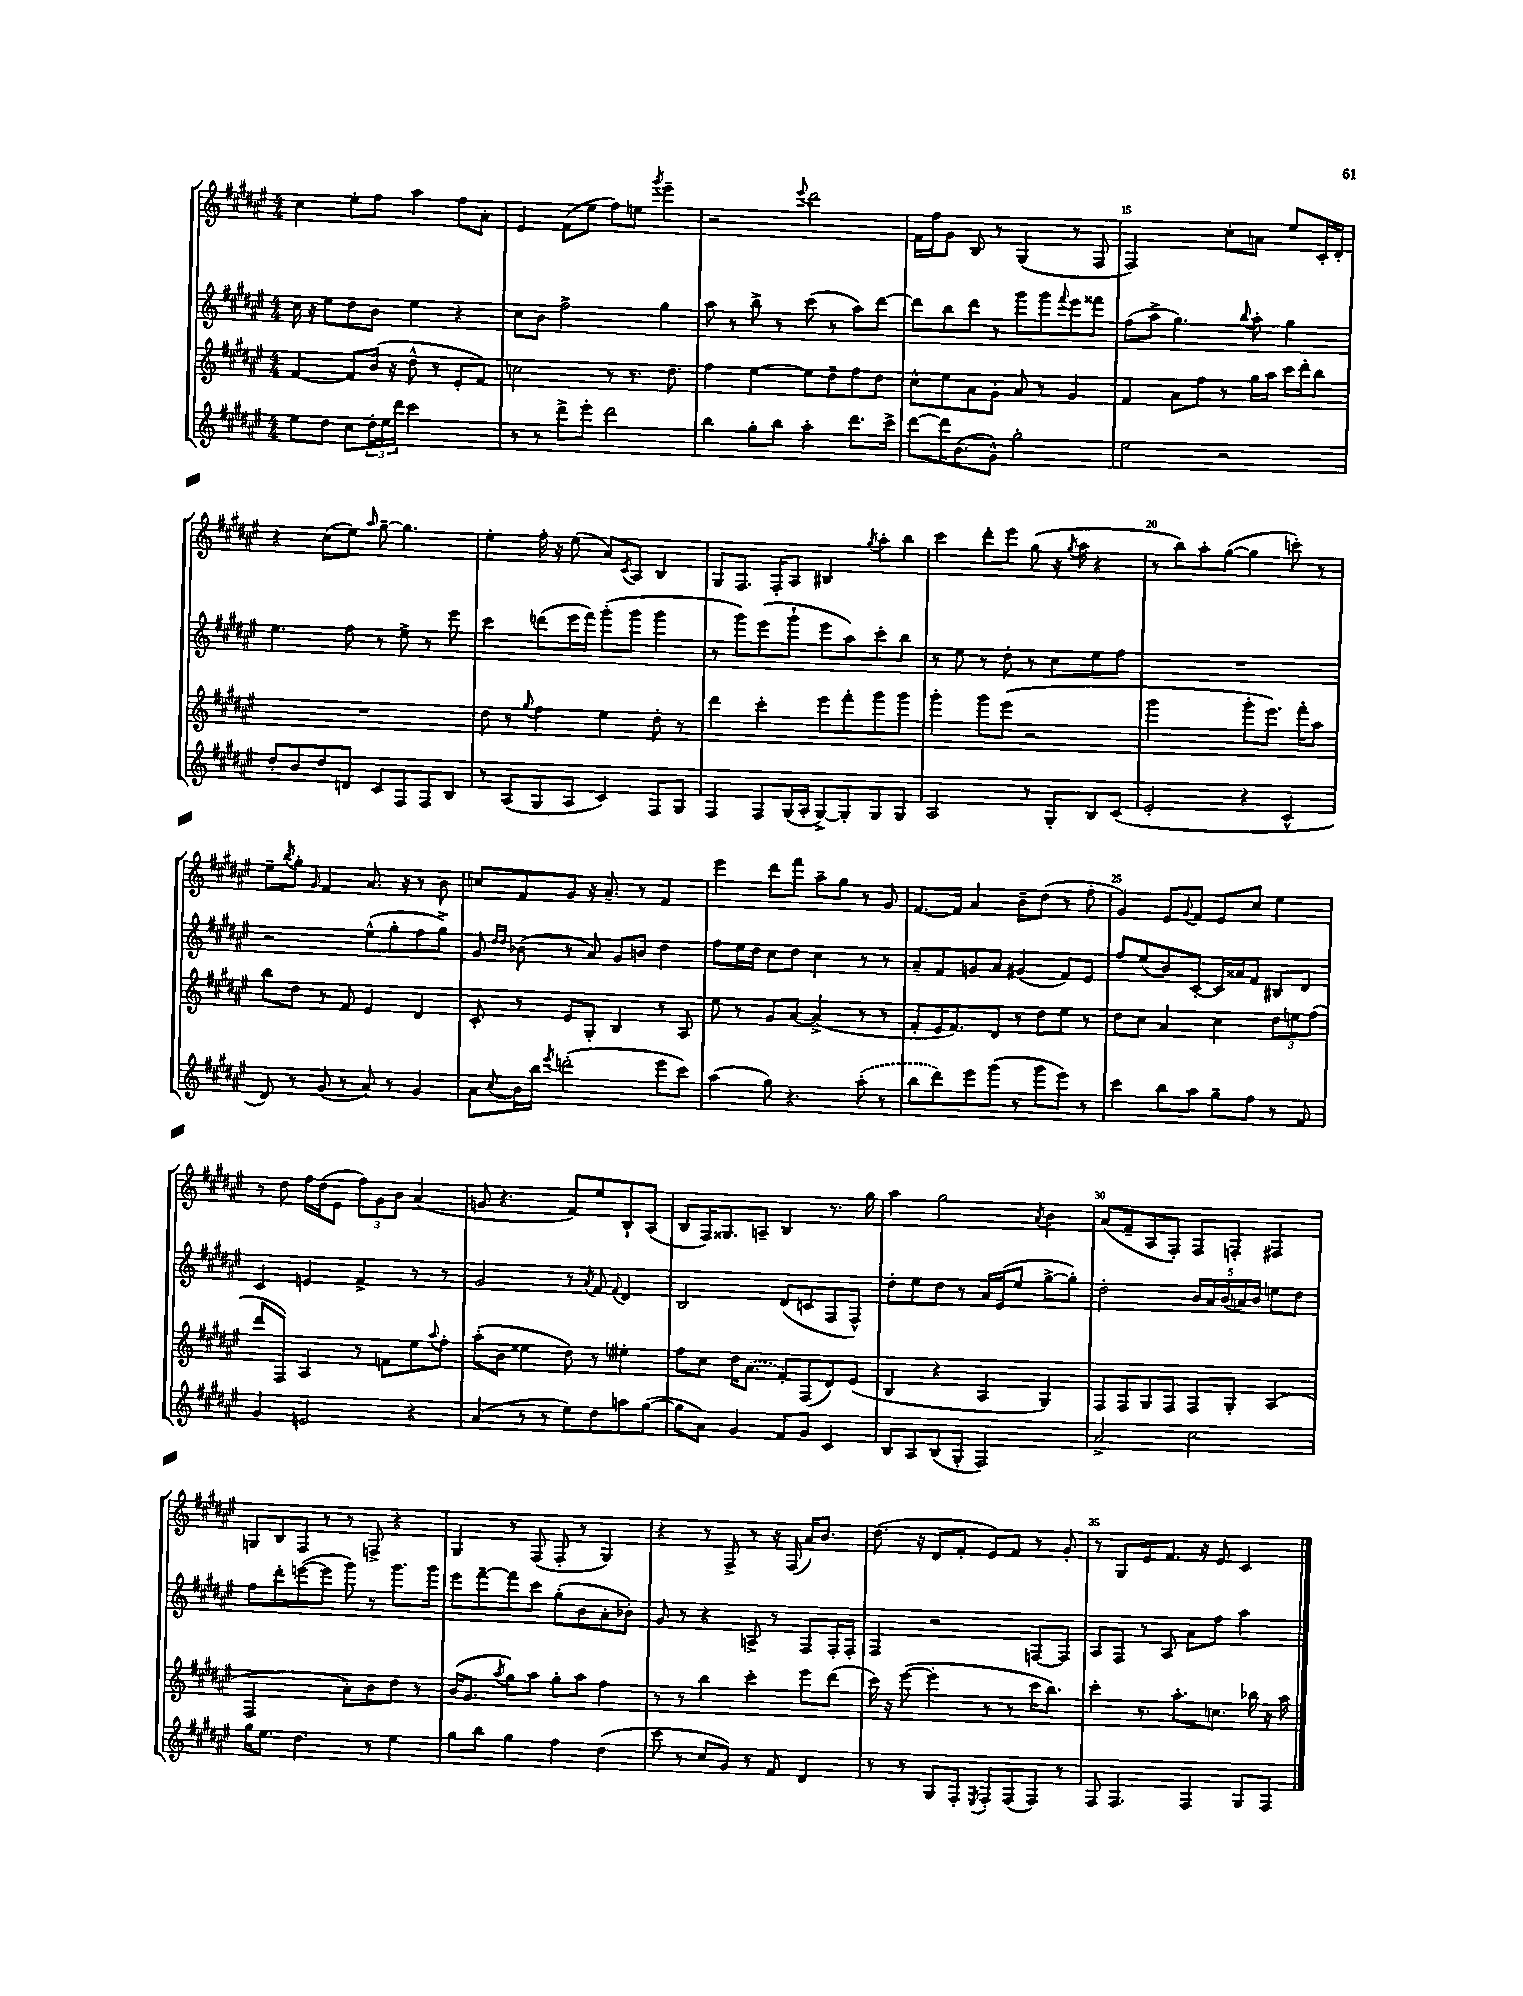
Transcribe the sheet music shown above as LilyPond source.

<<
\new StaffGroup <<
\new Staff = "s0" {
    \clef treble \key fis \major \numericTimeSignature \time 4/4
    cis''4 eis''8-. fis''8 ais''4 fis''8 ais'8-. |
    eis'4 fis'8( eis''8 fis''8) e''8 \acciaccatura { gis'''8 } eis'''4-- |
    r2 \appoggiatura { eis'''8 } dis'''2 |
    fis'16 fis''16 gis'8 b8 r8 gis4( r8 fis8 |
    fis2) cis''8-. a'8 eis''8 cis'16-. dis'16-. |
    r4 cis''8( eis''8) \grace { ais''16 } gis''8~-- gis''4. |
    eis''4-. fis''16-. r16 eis''8( ais'8) \acciaccatura { cis'8 } ais8 b4 |
    gis8 fis8. fis16-. ais8 bis4 \acciaccatura { gis''8 } ais''8-. b''8 |
    cis'''4 dis'''8-. eis'''8 gis''8( r16 \acciaccatura { gis''8 } ais''16 r4 |
    r8 b''8) ais''8-. gis''8~( gis''4 c'''8-.) r8 |
    eis''8-- \acciaccatura { b''8 } gis''8-. \grace { gis'16 } fis'4 ais'8. r16 r8 b'8 |
    c''8 fis'8 gis'8 r16 ais'8.-- r8 fis'4 |
    eis'''4 dis'''8 fis'''8 ais''8-- gis''8 r8 gis'8 |
    fis'8.~ fis'16 ais'4 b'8-- dis''8( r8 fis''8-. |
    gis'4) eis'8 \appoggiatura { gis'8 } fis'8 eis'8 cis''8 eis''4 |
    r8 dis''8 fis''16 dis''16( eis'8 \tuplet 3/2 { fis''8) gis'8 b'8 } ais'4( |
    g'8 r4. fis'8) eis''8 b8-! ais8( |
    b8 fis16) gisis8. a8-- b4 r8. gis''16 |
    ais''4 gis''2 \acciaccatura { ais'8 } b'4 |
    ais'8( fis'8-- ais8 fis8-.) fis8 f8-. fis4 |
    g8 b8 fis8 r8 r8 f8-> r4 |
    gis4 r8 fis8( fis8-. r8 gis4) |
    r4 r8 fis8-> r8 r16 fis16( ais'16) b'8. |
    dis''8.( r16 dis'8 fis'8-. eis'8) fis'8 r8 gis'8-. |
    r8 gis8 eis'8 fis'8. r16 eis'8 cis'4 \bar "|." |
}
\new Staff = "s1" {
    \clef treble \key fis \major \numericTimeSignature \time 4/4
    cis''16 r16 eis''8 dis''8 b'8 eis''4 r4 |
    cis''8 b'8 fis''2-> gis''4 |
    ais''8 r8 b''8-> r8 cis'''8( r8 ais''8) dis'''8~ |
    dis'''8 b''8 dis'''8 r8 gis'''8 gis'''8 \appoggiatura { fis'''8 } eis'''8 fisis'''8 |
    fis''8( ais''8-> gis''4.) \appoggiatura { b''8 } ais''8-. gis''4 |
    eis''4. fis''8 r8 eis''8-> r8 eis'''8 |
    cis'''4 d'''8( eis'''16 fis'''16) gis'''8-.( gis'''8 gis'''4 |
    r8 gis'''8) eis'''8( gis'''8-! eis'''8 ais''8) cis'''8-. b''8 |
    r8 eis''8 r8 dis''8-. r8 cis''8 eis''8 fis''8 |
    R1 |
    r2 eis''8-^( gis''8-. fis''8 gis''8->) |
    gis'8 \grace { dis''16 dis''16 } bes'8( r8 ais'8) gis'8 b'8 dis''4 |
    fis''8 eis''16 dis''16 cis''8 dis''8 cis''4 r8 r8 |
    ais'8-- fis'8 g'8 ais'8 gis'4( fis'8) eis'8 |
    fis''8 eis''8( b'8) cis'8~-. cis'16 aisis'16 fis'8 bis8 dis'8 |
    cis'4 e'4 fis'4-> r8 r8 |
    gis'2 r8 \acciaccatura { ais'8 } fis'8 \appoggiatura { fis'8 } dis'4 |
    b2 dis'8( c'8 fis8 fis8-^) |
    dis''8-. eis''8 dis''8 r8 ais'16 eis'16( eis''8 gis''8~-> gis''8-.) |
    dis''2-. \tuplet 5/4 { b'16 ais'16 b'16( a'16) b'16 } e''8 dis''8 |
    fis''8 dis'''8-. e'''8~( e'''8 gis'''8) r8 gis'''8. gis'''16 |
    eis'''8 fis'''8~-- fis'''8 cis'''8 gis''8-.( b'8 ais'8-. bes'8-.) |
    gis'8 r8 r4 a8-> r8 fis8 fis16-. fis16-. |
    fis4 r2 f8~ f8 |
    ais8 fis8 r8 ais8 ais'8 fis''8 ais''4 \bar "|." |
}
\new Staff = "s2" {
    \clef treble \key fis \major \numericTimeSignature \time 4/4
    fis'4~ fis'8 b'16( r16 dis''8-^ r8 eis'8-. fis'8) |
    c''2 r8 r8. dis''8. |
    fis''4 eis''4~ eis''8 dis''8-- fis''8 dis''8 |
    cis''8-^ eis''8 ais'8 gis'8-. ais'8 r8 gis'4 |
    fis'4 ais'8 fis''8 r8 gis''16 ais''16 cis'''16 dis'''16-. b''8 |
    R1 |
    dis''8 r8 \appoggiatura { gis''8 } fis''4 eis''4 dis''8-. r8 |
    dis'''4 cis'''4-. eis'''8 fis'''8-. gis'''8 gis'''8 |
    gis'''4-. gis'''8 eis'''8( r2 |
    gis'''2 gis'''8-. eis'''8.) fis'''16-. ais''8 |
    b''8 dis''8 r8 fis'8 eis'4 dis'4 |
    cis'8-. r8 eis'8 gis8-. b4 r8 ais8 |
    eis''8 r8 gis'8 ais'8~ ais'4->( r8 r8 |
    fis'8-. eis'16 fis'8.) dis'8 r8 dis''8 eis''8 r8 |
    dis''8 cis''8 ais'4 cis''4 \tuplet 3/2 { dis''8 e''8 fis''8( } |
    dis'''8 fis8) ais4 r8 f'8 eis''8 \appoggiatura { ais''8 } fis''8-. |
    ais''8-.( b'8 eisis''4 dis''8) r8 eis''4-. |
    fis''8 cis''8 dis''16 \once \slurDashed ais'8.( fis'8-.) fis8( dis'8) eis'8( |
    b4 r4 ais4 gis4) |
    fis8 fis8 gis8 fis8 fis8 gis8-. ais4( |
    fis2 ais'8-.) b'8 dis''8 r8 |
    b'16( gis'8. \acciaccatura { ais''8 } gis''8) ais''8 gis''8-. ais''8 fis''4 |
    r8 r8 b''4 cis'''4-. eis'''8 dis'''8( |
    cis'''16) r16 eis'''8~( eis'''4-. r8 r8 cis'''16 b''8.) |
    cis'''4-. r8. ais''8.-. c''8. bes''16 r16 ais''16 \bar "|." |
}
\new Staff = "s3" {
    \clef treble \key fis \major \numericTimeSignature \time 4/4
    eis''8 dis''8 cis''8 \tuplet 3/2 { dis''16-. eis''16 dis'''16 } cis'''2 |
    r8 r8 dis'''8-> eis'''8-. dis'''2 |
    b''4 gis''8-. b''8 ais''4-. dis'''8. cis'''16-> |
    dis'''8~ dis'''16 b'8.( gis'8-^) gis''2-. |
    eis''2 r2 |
    dis''8-. b'8 dis''8 d'8 cis'8 fis8 fis8 b8 |
    r8 ais8( gis8 ais8 cis'4) fis8 gis8 |
    fis4 fis8 gis16( ais16-. gis8~->) gis8-. gis8 gis8 |
    ais2 r8 gis8-. b8 cis'8( |
    eis'2-. r4 cis'4-^ |
    dis'8) r8 gis'8( r8 ais'8) r8 gis'4 |
    ais'8 \appoggiatura { cis''8 } b'16 b''16 \acciaccatura { eis'''8 } d'''2-.( eis'''8 cis'''8) |
    ais''4( gis''8) r4. \once \slurDashed ais''8-.( r8 |
    b''8 dis'''8) eis'''8 gis'''8( r8 gis'''8 eis'''8) r8 |
    cis'''4 b''8 ais''8 gis''8-- fis''8 r8 fis'8 |
    gis'4 e'2 r4 |
    ais'4( r8 r8 eis''8) dis''8 a''8 gis''8~( |
    gis''8 ais'8) gis'4 fis'8 gis'8 cis'4 |
    b8 ais8 b8( gis8-. fis2) |
    ais'2-> cis''2 |
    gis''16 eis''8. dis''4. r8 eis''4 |
    gis''8 b''8 gis''4 fis''4 dis''4( |
    cis'''8 r8 cis''8 gis'8) r8 fis'8 dis'4 |
    r8 r8 gis8 fis8-. \acciaccatura { eis8 } fis8-. fis8( fis8) r8 |
    fis8 fis4. fis4 gis8 fis8 \bar "|." |
}
>>
>>
\layout { \context { \Score currentBarNumber = #11 \override BarNumber.break-visibility = ##(#f #t #t) barNumberVisibility = #(every-nth-bar-number-visible 5) } }
